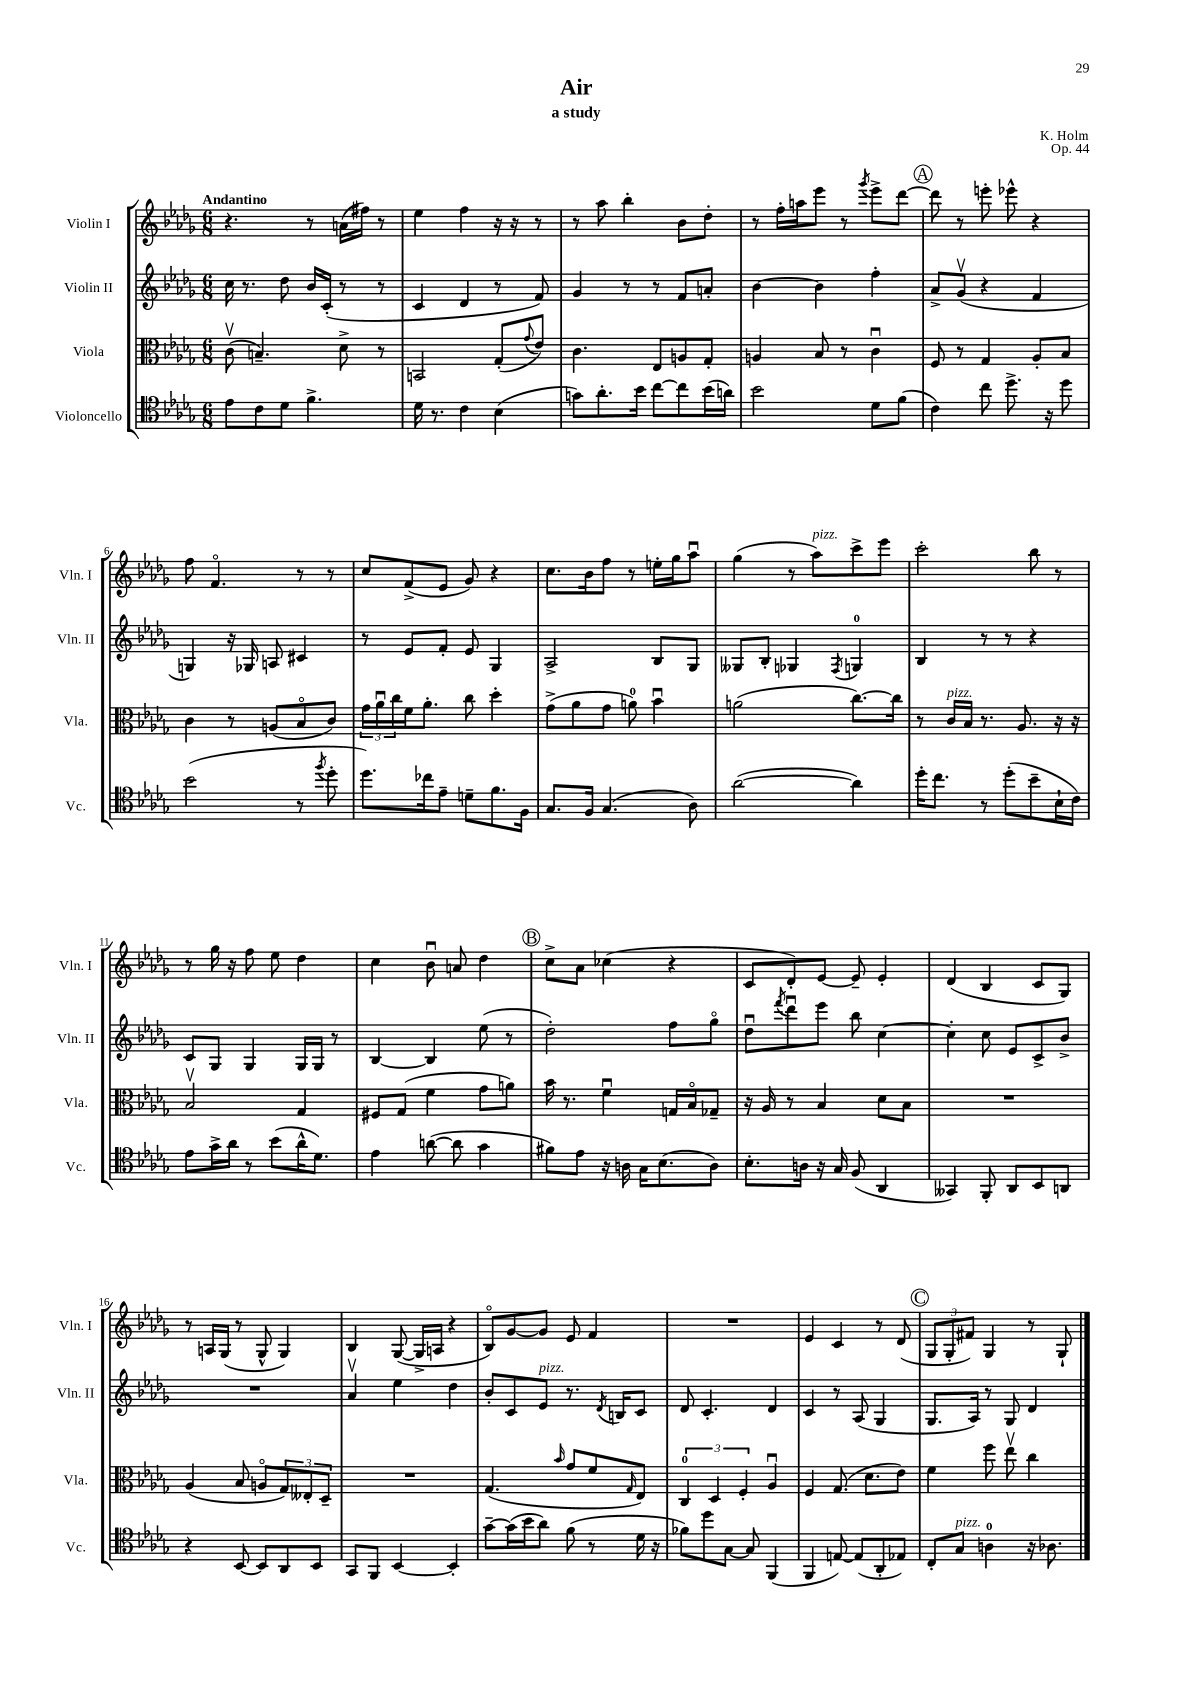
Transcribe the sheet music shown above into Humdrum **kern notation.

**kern	**kern	**kern	**kern
*part4	*part3	*part2	*part1
*staff4	*staff3	*staff2	*staff1
*I"Violoncello	*I"Viola	*I"Violin II	*I"Violin I
*I'Vc.	*I'Vla.	*I'Vln. II	*I'Vln. I
*clefC4	*clefC3	*clefG2	*clefG2
*k[b-e-a-d-g-]	*k[b-e-a-d-g-]	*k[b-e-a-d-g-]	*k[b-e-a-d-g-]
*M6/8	*M6/8	*M6/8	*M6/8
=1	=1	=1	=1
!	!	!	!LO:TX:a:B:t=Andantino
8e-\L	(8cv\	16cc\	4.r
.	.	8.r	.
8c\	4.Bn~/)	.	.
8d-\J	.	8dd-\	.
4.f^\	.	16b-/LL	8r
.	.	(16c'/JJ	.
.	8d-^\	8r	(16an\LL
.	.	.	16ff#X\JJ)
.	8r	8r	8r
=2	=2	=2	=2
16d-\	2BBn/	4c/	4ee-\
8.r	.	.	.
4c\	.	4d-/	4ff\
(4B-\	(8G-'/L	8r	16r
.	.	.	16r
.	8qqg-/	.	.
.	8e-/J)	8f/)	8r
=3	=3	=3	=3
8gn\L)	4.c\	4g-/	8r
8.a-'\	.	.	8aa-\
.	.	8r	4bb-'\
16b-\Jk	.	.	.
[8cc\L	8E-/L	8r	.
8cc\]	8An/	8f/L	8b-\L
(16b-\L	8G-'/J	8an'/J	8dd-'\J
16an\JJ)	.	.	.
=4	=4	=4	=4
2b-\	4An/	[4b-\	8r
.	.	.	16ff'\LL
.	.	.	16aan\J
.	8B-/	4b-\]	8eee-\J
.	8r	.	8r
.	.	.	8qggg-/
8d-\L	4cu\	4ff'\	8eee-^\L
(8f\J	.	.	[8ddd-\J
!!LO:REH:place=s1:t=A
=5	=5	=5	=5
4c\)	8F/	8a-^/L	8ddd-\]
.	8r	(8g-v/J	8r
8cc\	4G-/	4r	8eeen'\
8.dd-^\	.	.	8eee-X^^\
.	8A-'/L	4f/	4r
16r	.	.	.
8dd-\	8B-/J	.	.
!!LO:LB:g=z
=6	=6	=6	=6
(2b-\	4c\	4Gn/)	8ff\
.	.	.	4.f/
.	8r	16r	.
.	.	16G-X/	.
.	(8An/L	8An/	.
8r	8B-/	4c#X/	8r
8qff/	.	.	.
8dd-'\	8c/J)	.	8r
=7	=7	=7	=7
8.dd-\L)	24g-\LL	8r	8cc/L
.	24a-u\	.	.
.	24cc\	.	.
.	16f\J	8e-/L	(8f^/
16cc-X\k	8.a-'\J	.	.
8e-~\J	.	8f'/J	8e-/J
8dn~\L	8cc\	8e-/	8g-/)
8.f\	4dd-'\	4G-/	4r
16F\Jk	.	.	.
=8	=8	=8	=8
8.G-/L	(8g-^\L	2A-^/	8.cc\L
.	8a-\	.	.
16F/Jk	.	.	16b-\k
(4.G-/	8g-\J	.	8ff\J
.	8an\)	.	8r
.	4b-u\	8B-/L	16een'\LL
.	.	.	16gg-\J
8A-\)	.	8G-/J	8aa-u\J
=9	=9	=9	=9
([2a-\	(2an\	8G--X/L	(4gg-\
.	.	8B-'/J	.
.	.	4G-X/	8r
!	!	!	!LO:TX:a:i:t=pizz.
.	.	.	8aa-\L)
.	.	8qF/	.
4a-\])	[8.cc\L)	4Gn/	8ccc^\
.	.	.	8eee-\J
.	16cc\Jk]	.	.
=10	=10	=10	=10
16dd-'\KL	8r	4B-/	2ccc'\
8.cc\J	.	.	.
!	!LO:TX:a:i:t=pizz.	!	!
.	16c/LL	.	.
.	16B-/JJ	.	.
8r	8.r	8r	.
(8dd-'\L	.	8r	.
.	8.A-/	.	.
8b-~\	.	4r	8bb-\
16B-`\L	16r	.	8r
16c\JJ)	16r	.	.
!!LO:LB:g=z
=11	=11	=11	=11
8e-\L	2B-v/	8c/L	8r
16g-^\L	.	8G-/J	16gg-\
16a-\JJ	.	.	16r
8r	.	4G-/	8ff\
(8b-\L	.	.	8ee-\
16a-^^\K	4G-/	16G-/LL	4dd-\
8.d-\J)	.	16G-/JJ	.
.	.	8r	.
=12	=12	=12	=12
4e-\	8F#X/L	[4B-/	4cc\
.	(8G-/J	.	.
([8an\	4f\	4B-/]	8b-u\
8a\]	.	.	8an/
4g-\	8g-\L	(8ee-\	4dd-\
.	8an\J)	8r	.
!!LO:REH:place=s1:t=B
=13	=13	=13	=13
8f#X\L)	16b-\	2dd-'\)	8cc^\L
.	8.r	.	.
8e-\J	.	.	8a-\J
16r	4fu\	.	(4cc-X\
16An\	.	.	.
16G-\KL	.	.	.
(8.B-\	.	.	.
.	16Gn/LL	8ff\L	4r
.	16B-/J	.	.
8A\J)	8G-X~/J	8gg-\J	.
=14	=14	=14	=14
8.B-'\L	16r	8dd-u\L	8c/L
.	16A-/	.	.
.	.	8qfff/	.
.	8r	8ddd-u\	8d-'/)
16An\Jk	.	.	.
16r	4B-/	8eee-\J	[8e-/J
16G-/	.	.	.
(8F/	.	8bb-\	8e-~/]
4AA-/	8d-\L	[4cc\	4e-'/
.	8B-\J	.	.
=15	=15	=15	=15
4GG--X/)	2.r	4cc'\]	(4d-/
8FF'/	.	8cc\	4B-/
8AA-/L	.	8e-/L	.
8BB-/	.	8c^/	8c/L
8AAn/J	.	8b-^/J	8G-/J)
!!LO:LB:g=z
=16	=16	=16	=16
4r	(4A-/	2.r	8r
.	.	.	16An/LL
.	.	.	(16G-/JJ
[8BB-/	8B-/	.	8r
8BB-/L]	8An/L	.	8G-^^/
8AA-/	12G-/)	.	4G-/)
.	12E--X'/	.	.
8BB-/J	.	.	.
.	12D-~/J	.	.
=17	=17	=17	=17
8GG-/L	2.r	4a-v/	4B-/
8FF/J	.	.	.
[4BB-/	.	4ee-\	([8G-/
.	.	.	16G-^/LL]
.	.	.	16An/JJ
4BB-'/]	.	4dd-\	4r
=18	=18	=18	=18
[8g-~\L	(4.G-/	8b-'/L	8B-/L)
(16g-\L]	.	8c/	[8g-/
16b-\J	.	.	.
!	!	!LO:TX:a:i:t=pizz.	!
8a-\J)	.	8e-/J	8g-/J]
.	16qqb-/	.	.
(8f\	8g-/L	8.r	8e-/
8r	8f/	.	4f/
.	.	8qd-/	.
.	.	16Bn/KL	.
.	16qqG-/	.	.
16d-\	8E-/J)	8c/J	.
16r	.	.	.
=19	=19	=19	=19
8f-X\L)	6C/	8d-/	2.r
8dd-\	.	4.c'/	.
.	6D-/	.	.
[8G-\J	.	.	.
.	6F'/	.	.
8G-/]	.	.	.
(4FF/	4A-u/	4d-/	.
=20	=20	=20	=20
4FF/	4F/	4c/	4e-/
[8En/)	(8.G-/	8r	4c/
(8E/L]	.	(8A-/	.
.	8.d-\L	.	.
8AA-'/	.	4G-/	8r
8E-X/J)	8e-\J)	.	(8d-/
!!LO:REH:place=s1:t=C
=21	=21	=21	=21
8C'/L	4f\	8.G-/L	12G-/L
.	.	.	12G-'/
!LO:TX:a:i:t=pizz.	!	!	!
8G-/J	.	.	.
.	.	.	12f#X/J)
.	.	16A-/Jk)	.
4An\	8ff\	8r	4G-/
.	8ee-v\	8G-/	.
16r	4cc\	4d-/	8r
8.A-X\	.	.	.
.	.	.	8G-`/
==	==	==	==
*-	*-	*-	*-
